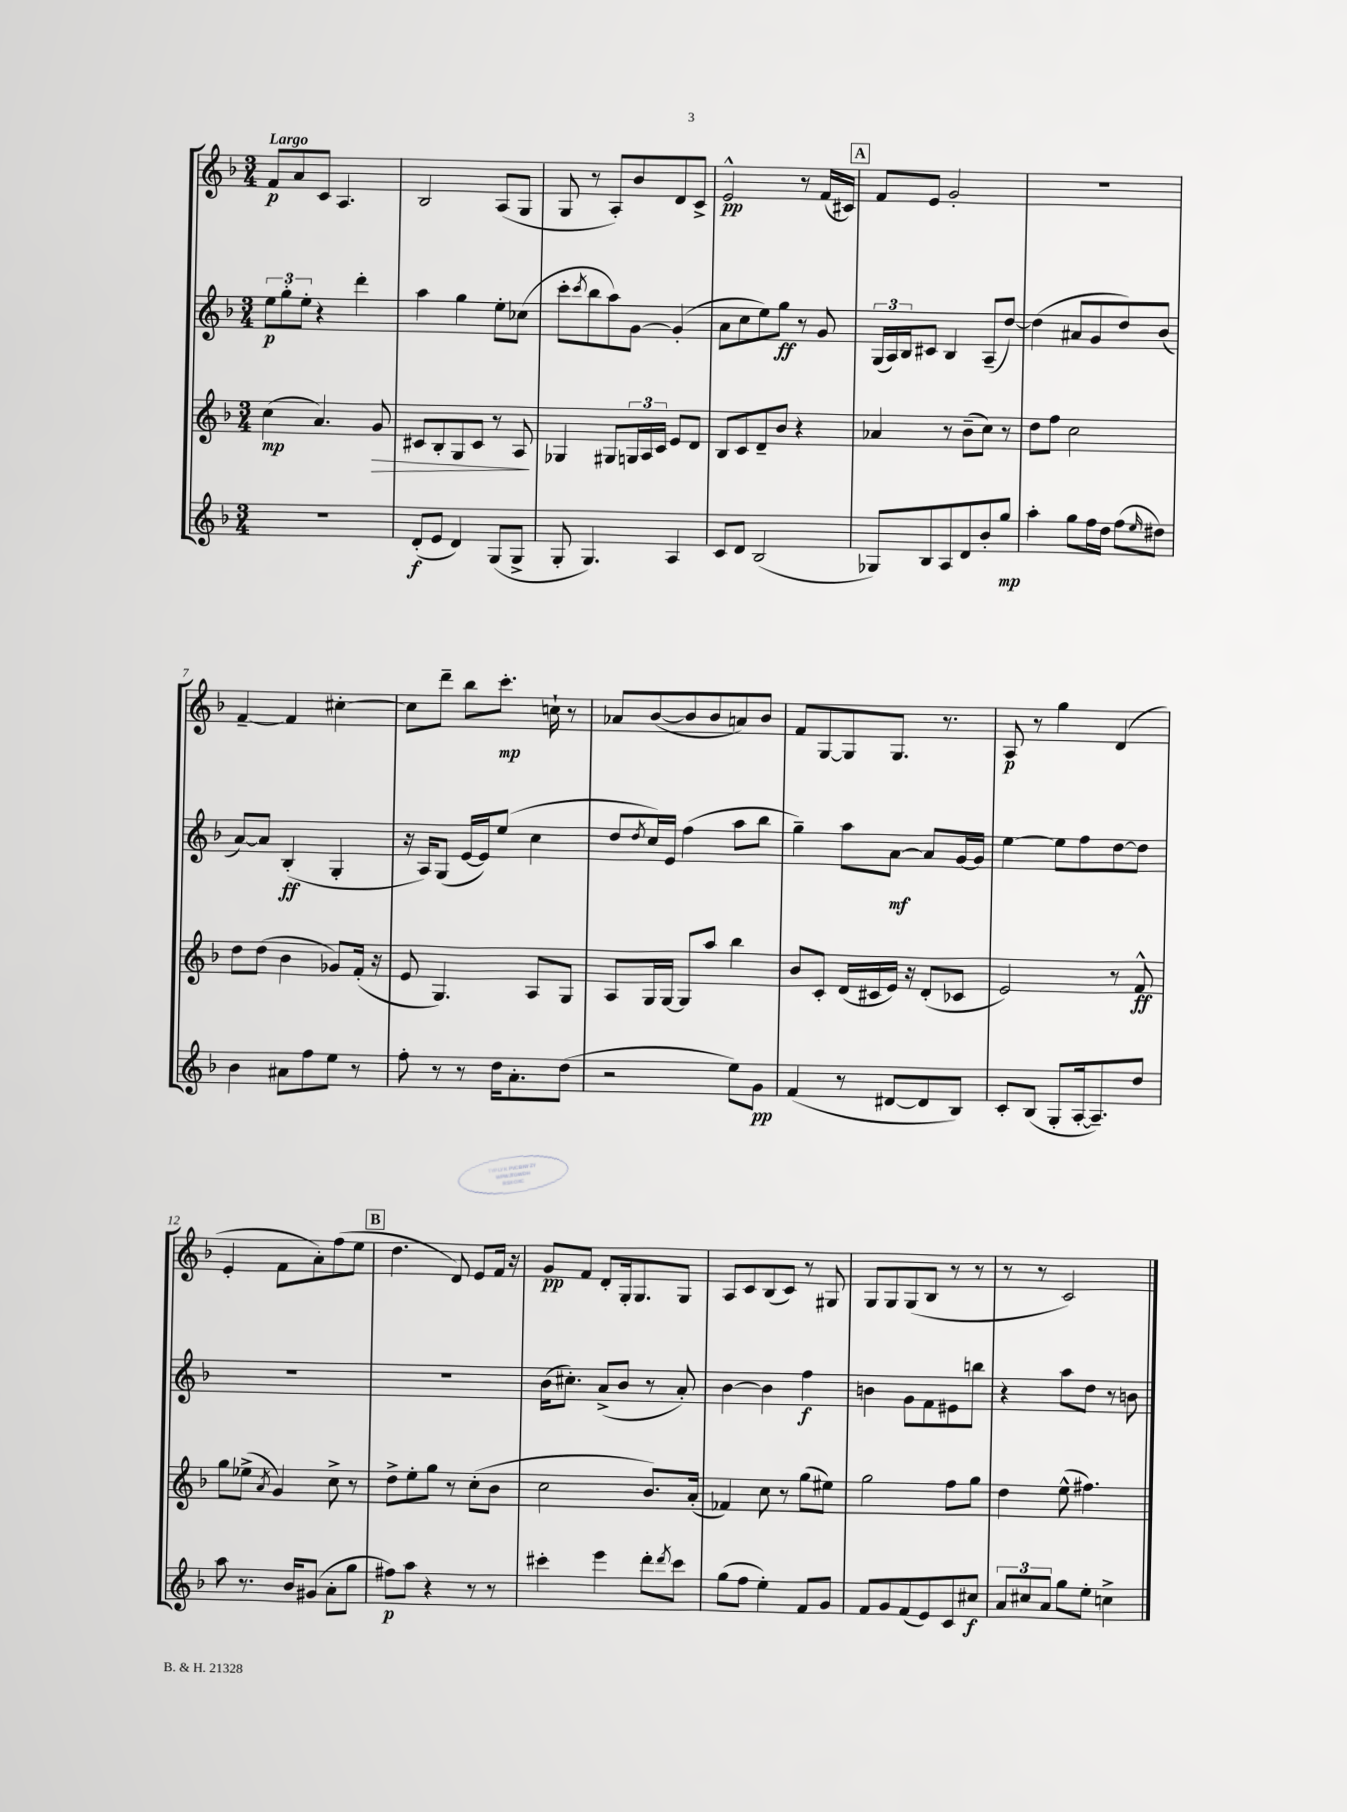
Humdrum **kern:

**kern	**kern	**kern	**kern
*staff4	*staff3	*staff2	*staff1
*clefG2	*clefG2	*clefG2	*clefG2
*k[b-]	*k[b-]	*k[b-]	*k[b-]
*M3/4	*M3/4	*M3/4	*M3/4
2.r	(4cc	12ee	8f
.	.	12gg'	.
.	.	.	8a
.	.	12ee'	.
.	4.a)	4r	8c
.	.	.	4.A
.	.	4ddd'	.
.	8g	.	.
=	=	=	=
(8d'	8c#	4aa	2B-
8e	8B-'	.	.
4d)	8G	4gg	.
.	8c#	.	.
(8G	8r	8ee'	(8A
8G^	8A	(8cc-	8G
=	=	=	=
8G'	4G-	8ccc'	8G
.	.	8qccc	.
4.G)	.	8bb-	8r
.	8G#	8aa)	8A')
.	24G	[8g	8b-
.	24A	.	.
.	24c	.	.
4A	8e	(4g']	8d
.	8d	.	8c^
=	=	=	=
8c	8B-	8a	2e^^
8d	8c	8cc	.
(2B-	8d~	8ee)	.
.	8b-	8gg	.
.	4r	8r	8r
.	.	8g	(16f
.	.	.	16c#)
=	=	=	=
8G-)	4a-	(24G	8f
.	.	24A)	.
.	.	24B-	.
8B-	.	8c#	8e
8A	8r	4B-	2g'
8d	(8b-~	.	.
8b-'	8cc)	(8A~	.
8gg	8r	[8dd)	.
=	=	=	=
4aa'	8dd	(4dd]	2.r
.	8ff	.	.
8gg	2cc	8a#	.
16ff	.	8g	.
16dd	.	.	.
(8ff	.	8dd)	.
16qqee	.	.	.
8dd#)	.	(8b-	.
=	=	=	=
4b-	8dd	[8a)	[4f~
.	(8dd	8a]	.
8a#	4b-	(4B-'	4f]
8ff	.	.	.
8ee	8g-)	4G'	[4cc#'
8r	(16f'	.	.
.	16r	.	.
=	=	=	=
8ff'	8e	16r	8cc#]
.	.	16A)	.
8r	4.G)	(8G	8ddd~
8r	.	[16e	8bb-
.	.	16e])	.
16dd	.	(8ee	8.ccc'
8.a'	.	.	.
.	8A	4cc	.
.	.	.	16cc`
(8dd	8G	.	8r
=	=	=	=
2r	8A	8dd	8a-
.	.	8qdd	.
.	16G	16cc)	([8b-
.	[16G	16e	.
.	8G]	(4ff	8b-]
.	8aa	.	8b-
8ee)	4bb-	8aa	8a)
8g	.	8bb-	8b-
=	=	=	=
(4f	8b-	4gg~)	8f
.	8c'	.	[8G
8r	(16d	8aa	8G]
.	16c#	.	.
[8d#	16e)	[8a	8.G
.	16r	.	.
8d#]	(8d'	8a]	.
.	.	.	8.r
8B-)	8c-	[16g	.
.	.	16g]	.
=	=	=	=
8c'	2e)	[4ee	8A
(8B-	.	.	8r
8G'	.	8ee]	4gg
[16A'	.	8ff	.
8.A~])	.	.	.
.	8r	[8dd	(4d
8dd	8f^^	8dd]	.
=	=	=	=
8aa	8gg	2.r	4e'
8.r	(8ee-^	.	.
.	8qa	.	.
.	4g)	.	8f
16b-	.	.	.
(8g#	.	.	8a')
8a'	8cc^	.	(8ff
8gg	8r	.	8ee
=	=	=	=
8ff#)	8dd^	2.r	4.dd
8aa	8ee'	.	.
4r	8gg	.	.
.	8r	.	8d)
8r	(8cc'	.	8e
8r	8b-	.	16f
.	.	.	16r
=	=	=	=
4ccc#'	2cc	(16b-	8g
.	.	8.cc#')	.
.	.	.	8f
4eee	.	(8a^	8d'
.	.	8b-	16G'
.	.	.	8.G
8ddd'	8.b-)	8r	.
8qddd	.	.	.
8ccc#	.	8a')	8G
.	(16a'	.	.
=	=	=	=
(8gg	4f-)	[4b-	8A
8ff	.	.	8c
4ee')	8cc	4b-]	(8B-
.	8r	.	8c)
8f	(8gg	4ff	8r
8g	8ee#)	.	8G#
=	=	=	=
8f	2gg	4b	8G
8g	.	.	8G
(8f	.	8g	(8G
8e)	.	8f	8B-
8c	8ff	8e#	8r
8cc#	8gg	8bb	8r
=	=	=	=
12a	4dd	4r	8r
12cc#	.	.	.
.	.	.	8r
12a	.	.	.
8gg	(8ee^^	8aa	2c)
8ee'	4.ff#)	8dd	.
4cc^	.	8r	.
.	.	8b	.
==	==	==	==
*-	*-	*-	*-
